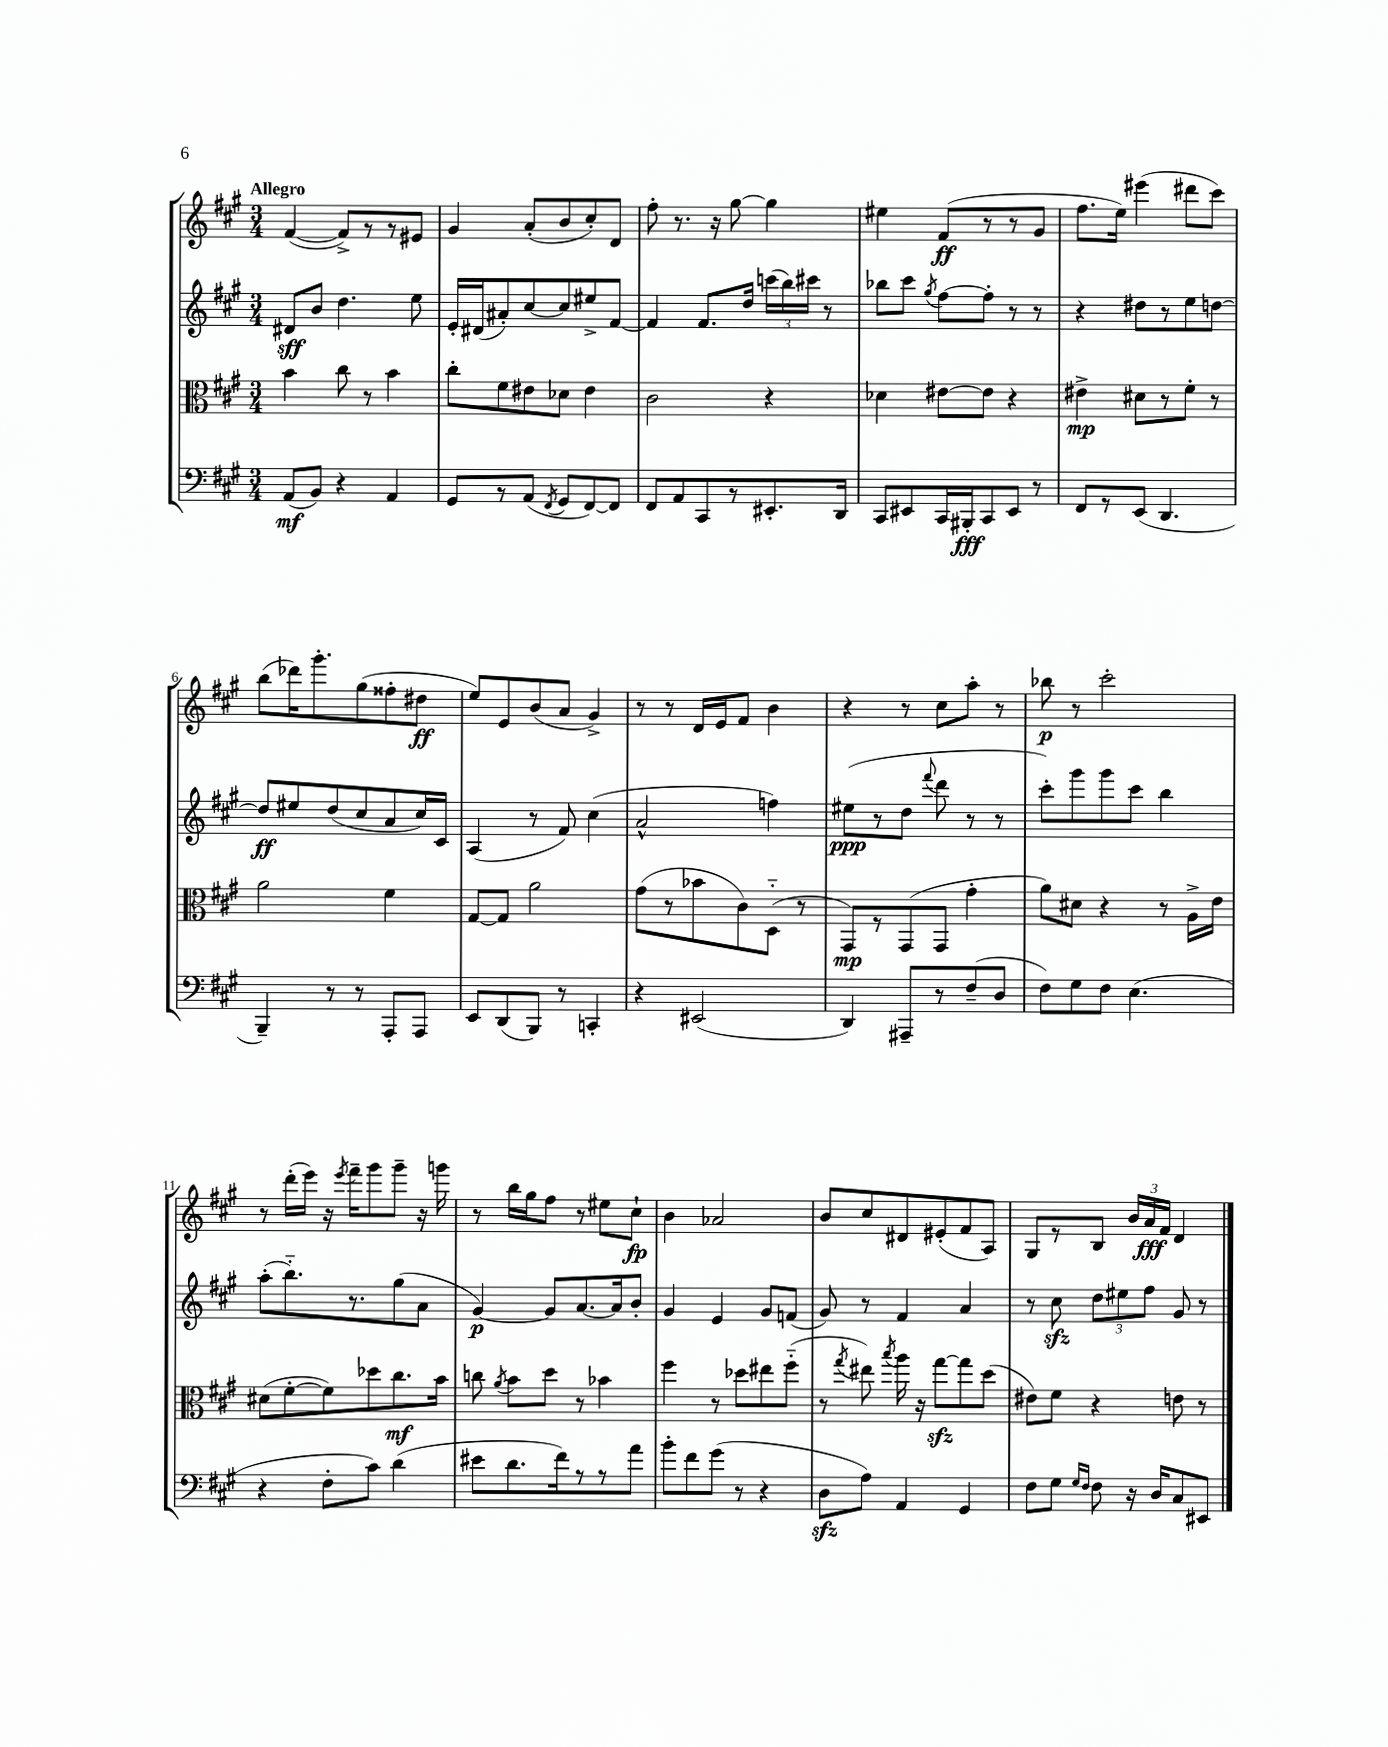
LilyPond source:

<<
\new StaffGroup <<
\new Staff = "s0" {
    \clef treble \key a \major \numericTimeSignature \time 3/4 \tempo "Allegro"
    \autoBeamOff fis'4~( fis'8[->) r8 r8 eis'8] |
    gis'4 a'8[-.( b'8 cis''8-.) d'8] |
    fis''8-. r8. r16 gis''8~ gis''4 |
    eis''4 fis'8[\ff( r8 r8 gis'8] |
    fis''8.[ e''16]) eis'''4( dis'''8[ cis'''8]) |
    b''8[( des'''16) gis'''8.-. gis''8( fisis''8-. dis''8]\ff |
    e''8[) e'8 b'8( a'8] gis'4->) |
    r8 r8 d'16[ e'16 fis'8] b'4 |
    r4 r8 cis''8[ a''8]-. r8 |
    bes''8\p r8 cis'''2-. |
    r8 d'''16[-.( e'''16]) r16 \acciaccatura { e'''8 } fis'''16[-- gis'''8 gis'''8]-- r16 g'''16 |
    r8 b''16[ gis''16 fis''8] r8 eis''8[ cis''8]-!\fp |
    b'4 aes'2 |
    b'8[ cis''8 dis'8 eis'8-.( fis'8 a8]) |
    gis8[ r8 b8] \tuplet 3/2 { b'16[ a'16\fff fis'16] } d'4 \bar "|." |
}
\new Staff = "s1" {
    \clef treble \key a \major \numericTimeSignature \time 3/4
    \autoBeamOff dis'8[\sff b'8] d''4. e''8 |
    e'16[-. dis'16( ais'8-.) cis''8~ cis''8 eis''8-> fis'8]~ |
    fis'4 fis'8.[ d''16] \tuplet 3/2 { c'''16[( b''16) cis'''16] } r8 |
    bes''8[ cis'''8] \acciaccatura { gis''8 } fis''8[~ fis''8]-. r8 r8 |
    r4 dis''8[ r8 e''8 d''8]~ |
    d''8[\ff eis''8 d''8( cis''8 a'8 cis''16) cis'16] |
    a4( r8 fis'8) cis''4( |
    a'2-^ f''4) |
    eis''8[\ppp( r8 d''8] \appoggiatura { fis'''8 } d'''8 r8 r8 |
    cis'''8[-.) gis'''8 gis'''8 cis'''8] b''4 |
    a''8[-.( b''8.-_) r8. gis''8( a'8] |
    gis'4~\p) gis'8[ a'8.~ a'16 b'8]-. |
    gis'4 e'4 gis'8[ f'8]( |
    gis'8) r8 fis'4 a'4 |
    r8 cis''8\sfz \tuplet 3/2 { d''8[ eis''8 fis''8] } gis'8 r8 \bar "|." |
}
\new Staff = "s2" {
    \clef alto \key a \major \numericTimeSignature \time 3/4
    \autoBeamOff b'4 cis''8 r8 b'4 |
    cis''8[-. fis'8 eis'8 des'8] eis'4 |
    cis'2 r4 |
    des'4 eis'8[~ eis'8] r4 |
    eis'4->\mp dis'8[ r8 fis'8]-. r8 |
    a'2 fis'4 |
    gis8[~ gis8] a'2 |
    gis'8[( r8 bes'8 cis'8) d8]-_( r8 |
    gis,8[\mp) r8 gis,8( gis,8] gis'4-. |
    a'8[) dis'8] r4 r8 a16[-> e'16] |
    dis'8[( fis'8~-. fis'8) des''8 cis''8.\mf b'16] |
    c''8 \acciaccatura { a'8 } b'8[ d''8] r8 bes'4 |
    fis''4 r8 des''8[ eis''8 fis''8]-_( |
    r8 \acciaccatura { gis''8 } eis''8) \acciaccatura { b''8 } a''16 r16 gis''8[~\sfz gis''8 d''8]( |
    eis'8[) fis'8] r4 e'8 r8 \bar "|." |
}
\new Staff = "s3" {
    \clef bass \key a \major \numericTimeSignature \time 3/4
    \autoBeamOff a,8[\mf( b,8]) r4 a,4 |
    gis,8[ r8 a,8]( \acciaccatura { fis,8 } gis,8[ fis,8~) fis,8] |
    fis,8[ a,8 cis,8 r8 eis,8.-. d,16] |
    cis,8[ eis,8 cis,16 bis,,16-.\fff cis,8 eis,8] r8 |
    fis,8[ r8 e,8]( d,4. |
    b,,4--) r8 r8 a,,8[-. a,,8] |
    e,8[ d,8( b,,8]) r8 c,4-. |
    r4 eis,2( |
    d,4) ais,,8[-- r8 fis8--( d8] |
    fis8[) gis8 fis8] e4.( |
    r4 fis8[-. cis'8]) d'4( |
    eis'8[ d'8. fis'16) r8 r8 a'8] |
    b'8[-. fis'8 gis'8]( r8 r4 |
    d8[\sfz a8]) a,4 gis,4 |
    fis8[ gis8] \grace { gis16[ fis16] } fis8 r16 d16[ cis8 eis,8] \bar "|." |
}
>>
>>
